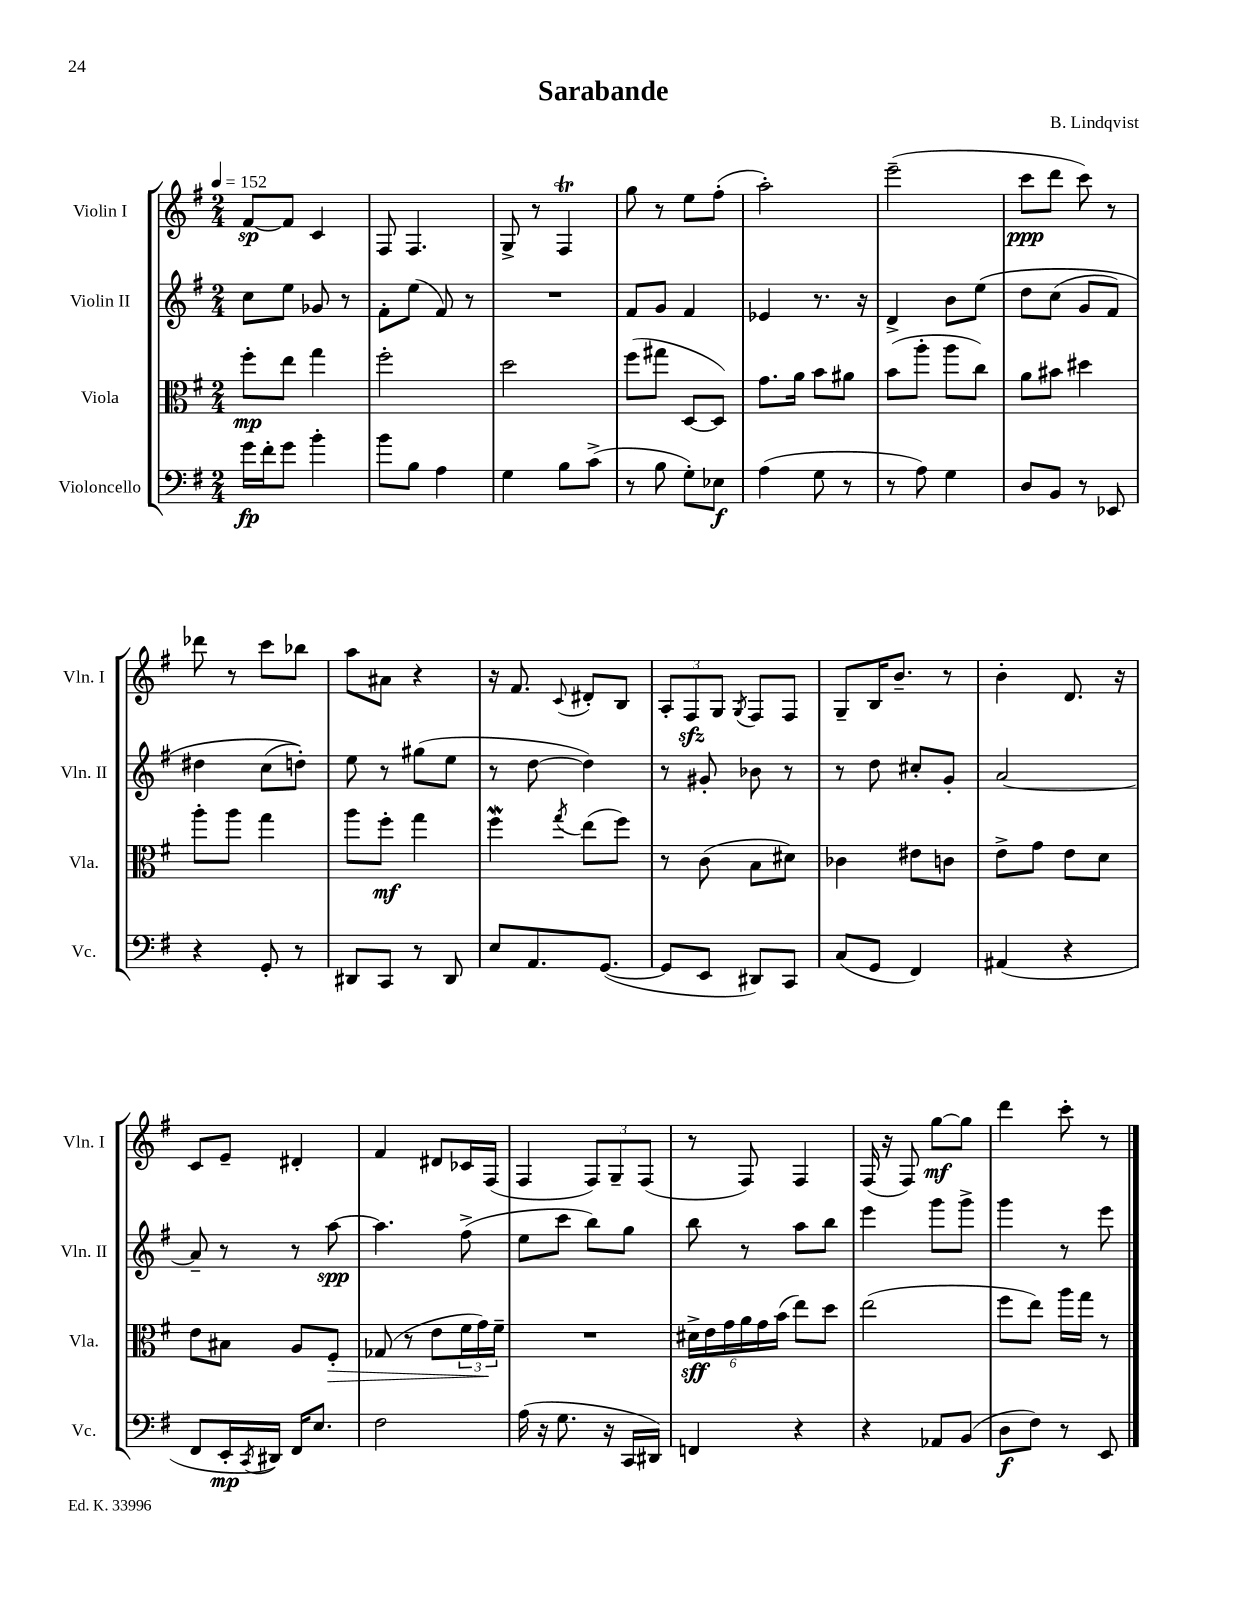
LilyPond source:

\header { title = "Sarabande" composer = "B. Lindqvist" }
<<
\new StaffGroup <<
\new Staff = "s0" \with { instrumentName = "Violin I" shortInstrumentName = "Vln. I" } {
    \clef treble \key g \major \numericTimeSignature \time 2/4 \tempo 4 = 152
    fis'8~\sp fis'8 c'4 |
    fis8 fis4. |
    g8-> r8 fis4\trill |
    g''8 r8 e''8 fis''8-.( |
    a''2-.) |
    e'''2--( |
    c'''8\ppp d'''8 c'''8) r8 |
    des'''8 r8 c'''8 bes''8 |
    a''8 ais'8 r4 |
    r16 fis'8. \appoggiatura { c'8 } dis'8-. b8 |
    \tuplet 3/2 { a8-. fis8\sfz g8 } \acciaccatura { g8 } fis8 fis8 |
    g8-- b16 b'8.-- r8 |
    b'4-. d'8. r16 |
    c'8 e'8-- dis'4-. |
    fis'4 dis'8 ces'16 fis16( |
    fis4 \tuplet 3/2 { fis8) g8-- fis8( } |
    r8 fis8) fis4 |
    fis16( r16 fis8) g''8~\mf g''8 |
    d'''4 c'''8-. r8 \bar "|." |
}
\new Staff = "s1" \with { instrumentName = "Violin II" shortInstrumentName = "Vln. II" } {
    \clef treble \key g \major \numericTimeSignature \time 2/4
    c''8 e''8 ges'8 r8 |
    fis'8-. e''8( fis'8) r8 |
    R2 |
    fis'8 g'8 fis'4 |
    ees'4 r8. r16 |
    d'4-> b'8 e''8\( |
    d''8 c''8( g'8 fis'8) |
    dis''4 c''8( d''8-.)\) |
    e''8 r8 gis''8( e''8 |
    r8 d''8~ d''4) |
    r8 gis'8-. bes'8 r8 |
    r8 d''8 cis''8-. g'8-. |
    a'2~ |
    a'8-- r8 r8 a''8~\spp |
    a''4. fis''8->( |
    e''8 c'''8 b''8) g''8 |
    b''8 r8 a''8 b''8 |
    e'''4 g'''8 g'''8-> |
    g'''4 r8 e'''8 \bar "|." |
}
\new Staff = "s2" \with { instrumentName = "Viola" shortInstrumentName = "Vla." } {
    \clef alto \key g \major \numericTimeSignature \time 2/4
    fis''8-.\mp e''8 g''4 |
    fis''2-. |
    d''2 |
    fis''8( gis''8 d8~ d8) |
    g'8. a'16 b'8 ais'8 |
    b'8( a''8-. a''8 c''8) |
    a'8 bis'8 dis''4 |
    a''8-. a''8 g''4 |
    a''8 fis''8-.\mf g''4 |
    fis''4\mordent \acciaccatura { g''8 } e''8( fis''8) |
    r8 c'8( b8 dis'8) |
    ces'4 eis'8 c'8 |
    e'8-> g'8 e'8 d'8 |
    e'8 bis8 a8 fis8-.\> |
    ges8( r8 e'8 \tuplet 3/2 { fis'16 g'16\!) fis'16-- } |
    R2 |
    \tuplet 6/4 { dis'16->\sff e'16 g'16 a'16 g'16 b'16( } e''8) d''8 |
    e''2( |
    fis''8 e''8) a''16 g''16 r8 \bar "|." |
}
\new Staff = "s3" \with { instrumentName = "Violoncello" shortInstrumentName = "Vc." } {
    \clef bass \key g \major \numericTimeSignature \time 2/4
    g'16\fp fis'16-. g'8 b'4-. |
    b'8 b8 a4 |
    g4 b8 c'8->( |
    r8 b8 g8-.) ees8\f |
    a4( g8 r8 |
    r8 a8) g4 |
    d8 b,8 r8 ees,8 |
    r4 g,8-. r8 |
    dis,8 c,8 r8 dis,8 |
    e8 a,8. g,8.~( |
    g,8 e,8 dis,8) c,8 |
    c8( g,8 fis,4) |
    ais,4( r4 |
    fis,8 e,16-.\mp \acciaccatura { c,8 } dis,16) fis,16 e8. |
    fis2 |
    a16( r16 g8. r16 c,16 dis,16) |
    f,4 r4 |
    r4 aes,8 b,8( |
    d8\f fis8) r8 e,8 \bar "|." |
}
>>
>>
\layout { \context { \Score \remove "Bar_number_engraver" } }
